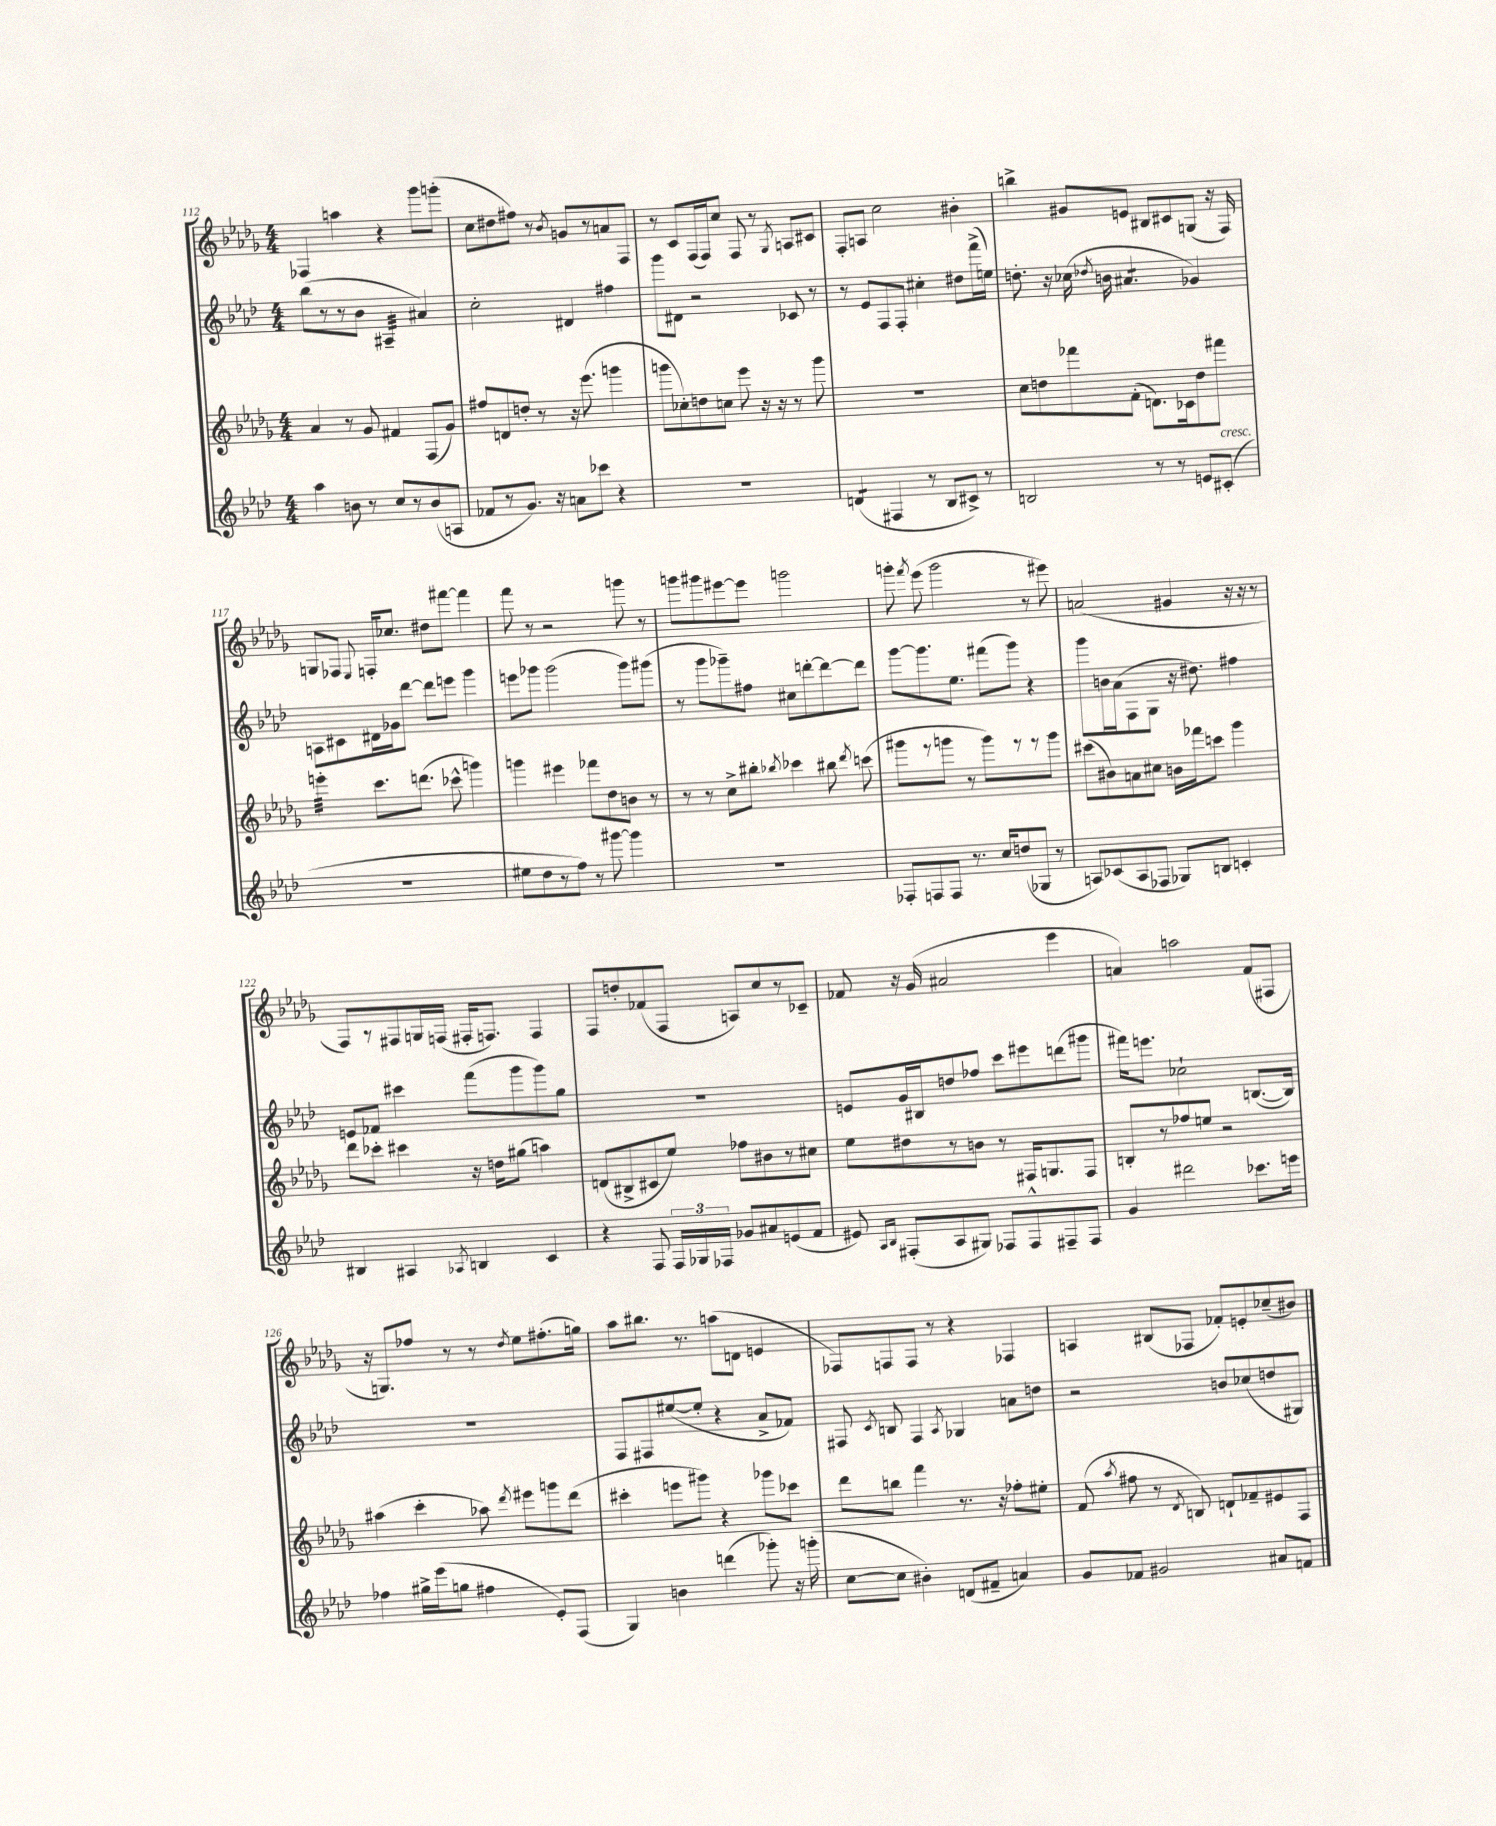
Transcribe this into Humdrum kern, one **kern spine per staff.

**kern	**kern	**kern	**kern
*staff4	*staff3	*staff2	*staff1
*clefG2	*clefG2	*clefG2	*clefG2
*k[b-e-a-d-]	*k[b-e-a-d-g-]	*k[b-e-a-d-]	*k[b-e-a-d-g-]
*M4/4	*M4/4	*M4/4	*M4/4
4aa-	4a-	(8bb-	4F-
.	.	8r	.
8b	8r	8r	4aa
8r	8g-	8b-	.
8cc	4f#	4A#~	4r
8r	.	.	.
(8b	(8F	4a#)	8ggg-
8A	8g-)	.	(8ggg'
=	=	=	=
8f-	8ff#	2cc'	8cc
8r	8d	.	8dd#
8.g)	8dd'	.	8ff#)
.	8r	.	8r
16r	.	.	.
.	.	.	8qb-
8a	16r	4d#	8g
.	(8.eee-	.	.
8ccc-	.	.	8r
4r	4ggg	4ff#	8a
.	.	.	8F
=	=	=	=
1r	8ggg	8ggg	8r
.	8cc-')	8d#	8c
.	8dd	2r	(16F
.	.	.	16F)
.	8cc	.	8cc
.	8eee-	.	8F
.	16r	.	8r
.	16r	.	.
.	.	.	8qG-
.	8r	8c-	8A
.	8ggg	8r	8c#
=	=	=	=
(4d	1r	8r	8F'
.	.	8e-	8A
4F#	.	8F	2cc
.	.	8F'	.
8r	.	4cc#'	.
8B-	.	.	.
8c#^)	.	8dd#	4b#'
8r	.	(16fff^	.
.	.	16ee)	.
=	=	=	=
2B	8cc	8.dd'	4bb^
.	8dd	.	.
.	.	16r	.
.	8fff-	(16cc-	8g#
.	.	8qdd-	.
.	.	16b	.
.	(8f'	4.a#	8e
8r	8.d)	.	8B#
8r	.	.	8c#
.	16c-	.	.
8e	8dd	4g-)	(8G
(8c#'	8fff#	.	16r
.	.	.	16F)
=	=	=	=
1r	4eee'	8A	8G
.	.	8c#	8F-
.	.	.	8qqE-
.	8.ccc	16d#	16F'
.	.	16g-	8.cc-
.	.	[8ddd-	.
.	(8.ddd	.	.
.	.	8ddd-]	8dd#
.	8ccc-^^	8eee	[8fff#
.	4ggg)	4ggg	4fff#]
=	=	=	=
8ee#	4ggg	8eee	8fff
8dd-	.	8ggg-	8r
8r	4eee#	(2ggg-	2r
8ff)	.	.	.
8r	8fff-	.	.
[8ggg#	8dd-	.	.
4ggg#]	8b	8ggg-)	8ggg
.	8r	(8ggg#	8r
=	=	=	=
1r	8r	8r	8ggg
.	8r	8ggg	8ggg#
.	8cc^	8ggg-~)	[8eee#
.	8bb#'	8ff#	8eee#]
.	8qbb-	.	.
.	4ccc-	8cc#	2ggg
.	.	[8ddd'	.
.	8bb#	8ddd_	.
.	8qddd-	.	.
.	(8ccc	8ddd]	.
=	=	=	=
8F-'	8ggg#	[8ggg	8ggg'
.	.	.	8qfff
8F	8r	8.ggg]	(8eee-
8F	8ggg	.	2ggg
.	.	8.ee-	.
8.r	8r	.	.
.	8ggg)	(8fff#	.
16cc	.	.	.
(8dd	8r	8ggg)	.
8G-	8r	4r	8r
8r	8ggg	.	8eee#)
=	=	=	=
8A)	(8ccc#	8ggg	(2a
(8c-	8b#)	16b	.
.	.	(16a-	.
8A	8a	8F	.
8F-	8cc#	8G	.
8G-)	16b	16r	4g#
.	16fff-	8.dd#)	.
8B	8ccc	.	.
4c'	4ggg-	4ff#	16r
.	.	.	16r
.	.	.	8r
=	=	=	=
4B#	8ddd-	8e	8F)
.	8ccc-'	8f-	8r
4A#	4ccc#	4ccc#	8F#
.	.	.	16G
.	.	.	(16F
8qA-	.	.	.
4B	16r	(8fff	16F#'
.	16dd	.	8.F)
.	(8gg#	8ggg	.
4c	4aa)	8ggg)	4F
.	.	8gg	.
=	=	=	=
4r	(8d	1r	8F
.	8B#^	.	8dd'
8F	8c#	.	(8f-
24F	8ee-)	.	8F
24G-	.	.	.
24F-	.	.	.
8g-	8ff-	.	8A)
8a#	8b#	.	8cc
(8e	8r	.	8r
8f	8cc#	.	8c-~
=	=	=	=
8e#)	8ee-	8e	8f-
16qqA-	.	.	.
16qqB-	.	.	.
(8F#'	8dd#	16g	16r
.	.	16B#	(16g-
8A-	8r	8dd	2a#
8G#)	8b	8ff-	.
8F-	8r	8ccc	.
8F-^^	16F#	8eee#	.
.	8.G	.	.
8F#~	.	(8ddd	4eee-
8F#	8F#	8ggg#	.
=	=	=	=
4g	8B'	16fff#)	4a)
.	.	8.eee	.
.	8r	.	.
2ddd#	8ff-	2cc-`	2aa
.	8ee	.	.
.	2r	.	.
8.ccc-	.	([8.B	(8f
.	.	.	8F#
16eee	.	16B])	.
=	=	=	=
4ff-	(4aa#	1r	16r
.	.	.	8.G)
16gg#^	4ccc'	.	8ff-
(16eee-	.	.	.
8gg	.	.	8r
4ff#	8aa-)	.	8r
.	8qddd-	.	8qdd-
.	8eee#	.	8ee-
8e-')	8ggg	.	(8.ff#'
(8F	(8ddd-	.	.
.	.	.	16gg)
=	=	=	=
4G)	4ccc#'	8F	8aa-
.	.	8F#	8.bb#
4b	8eee	([8ee#	.
.	.	.	8.r
.	8ggg#)	8ee#']	.
(4ddd	4r	4r	(8aa
.	.	.	8d
8ggg-')	8ggg-	8a-^	4e
16r	8ccc-	8f-)	.
(16ggg'	.	.	.
=	=	=	=
[8cc	8ddd-	8F#	8F-)
.	.	8qc	.
8cc]	8bb	8B	8F
4b#')	4fff	4F#	8F
.	.	.	8r
.	.	8qA-	.
(8d	8.r	4G-	4r
8f#~	.	.	.
.	16r	.	.
4a)	8ff-'	8a	4F-
.	8ee#'	8dd	.
=	=	=	=
8g	(8f	2r	4A
.	8qaa-	.	.
8f-	8ff#	.	.
2g#	8r	.	(8B#
.	8qd-	.	.
.	8B)	.	8F-
.	8d`	8b	8f-')
.	8f-~	(8cc-	8e'
8a#	8e#	8dd	(8cc-~
8f	8F	8G#)	8b#)
==	==	==	==
*-	*-	*-	*-
